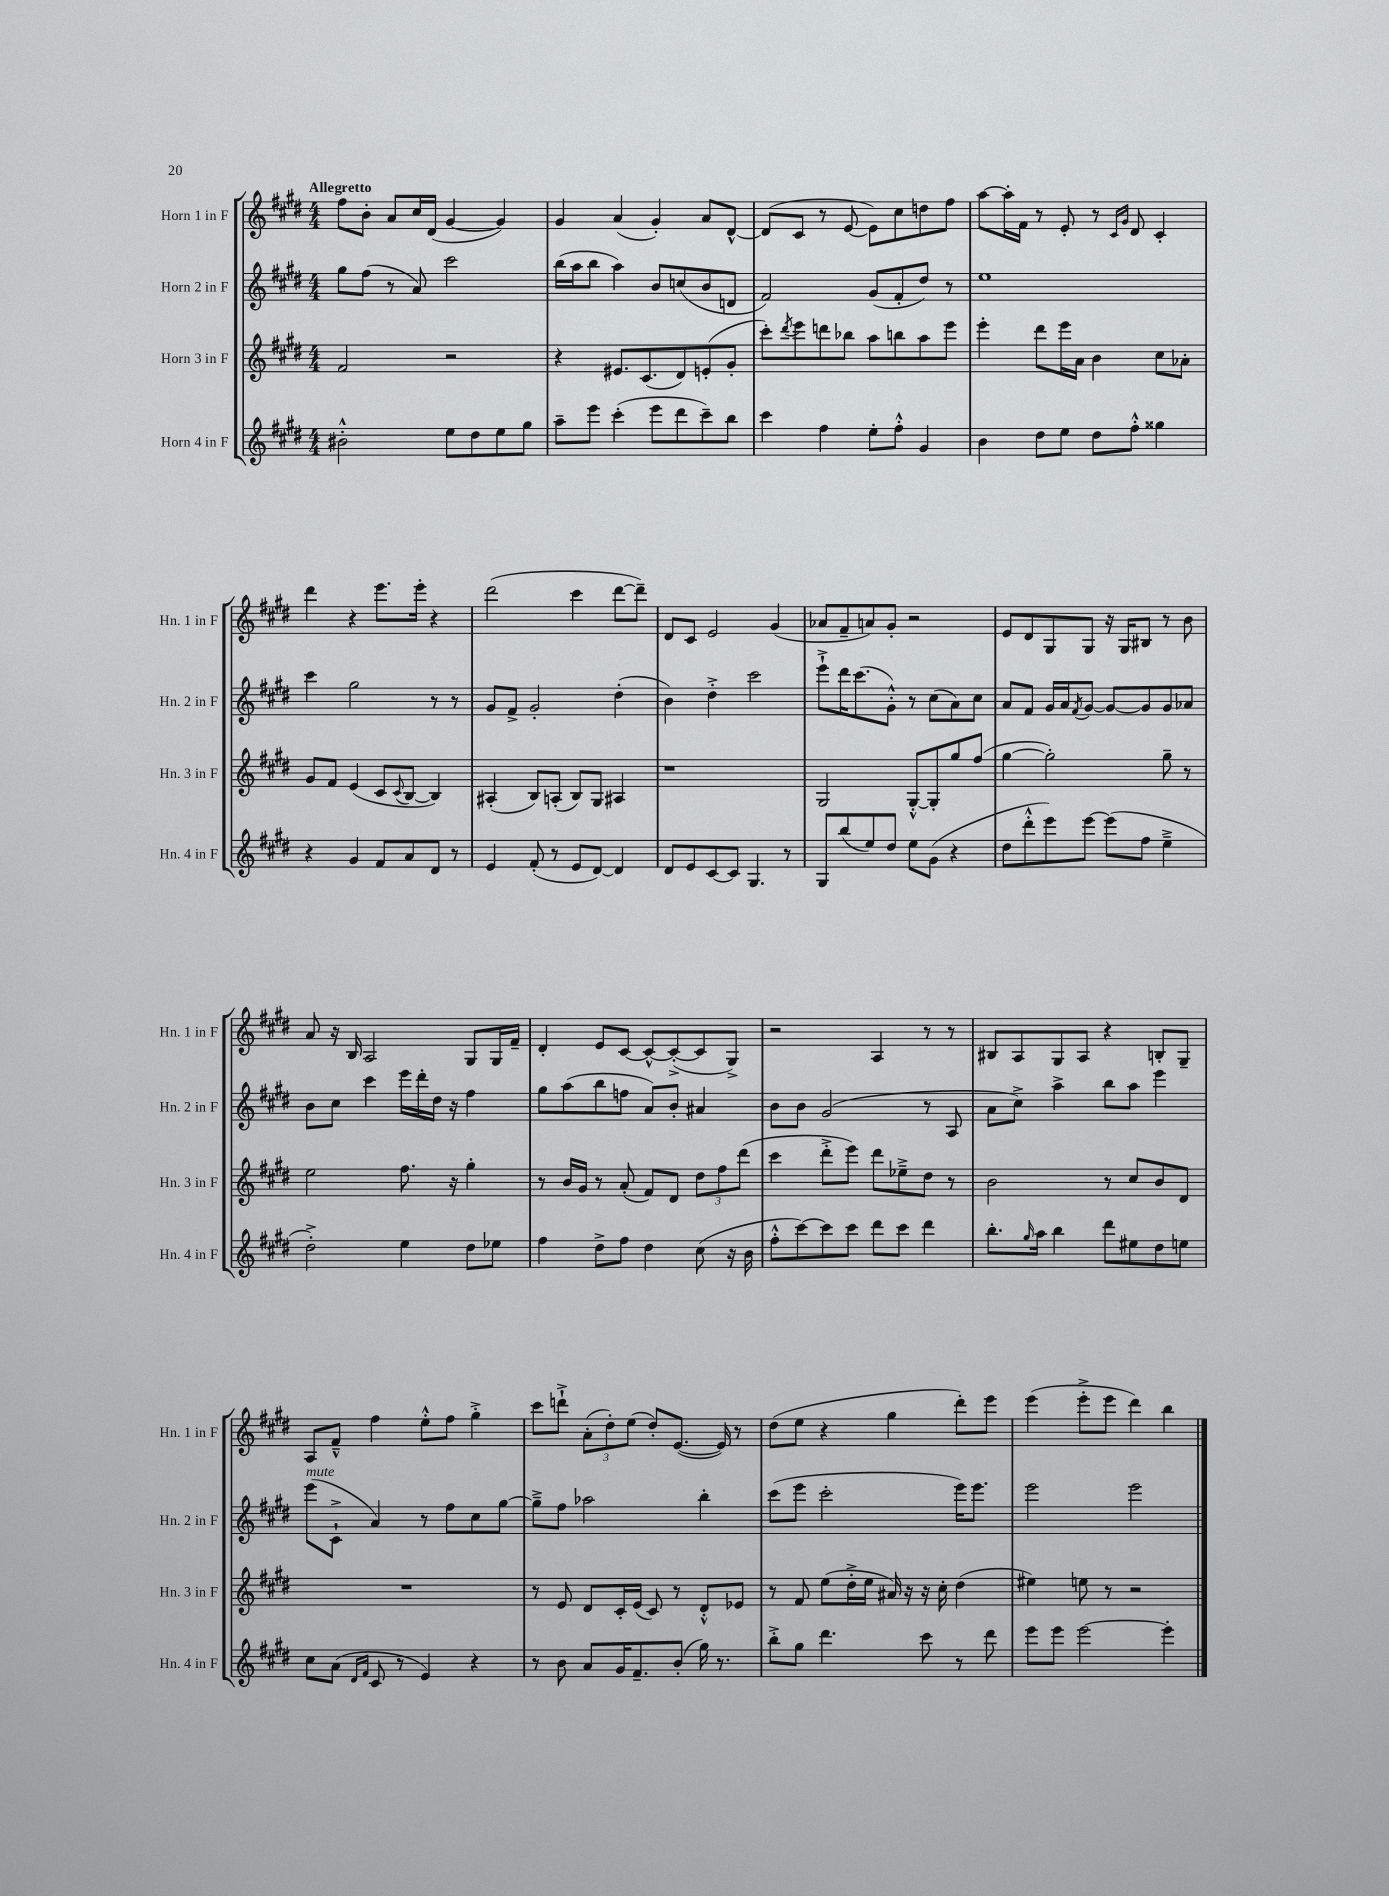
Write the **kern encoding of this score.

**kern	**kern	**kern	**kern
*part4	*part3	*part2	*part1
*staff4	*staff3	*staff2	*staff1
*I"Horn 4 in F	*I"Horn 3 in F	*I"Horn 2 in F	*I"Horn 1 in F
*I'Hn. 4 in F	*I'Hn. 3 in F	*I'Hn. 2 in F	*I'Hn. 1 in F
*clefG2	*clefG2	*clefG2	*clefG2
*k[f#c#g#d#]	*k[f#c#g#d#]	*k[f#c#g#d#]	*k[f#c#g#d#]
*M4/4	*M4/4	*M4/4	*M4/4
=1	=1	=1	=1
!	!	!	!LO:TX:a:B:t=Allegretto
2b#X'^^\	2f#/	8gg#\L	8ff#\L
.	.	(8ff#\J	8b'\J
.	.	8r	8a/L
.	.	8a/)	16cc#/L
.	.	.	(16d#/JJ
8ee\L	2r	2ccc#\	[4g#/
8dd#\	.	.	.
8ee\	.	.	4g#/])
8gg#\J	.	.	.
=2	=2	=2	=2
8aa~\L	4r	(16bb\LL	4g#/
.	.	16aa\J	.
8eee\J	.	8bb\J	.
(4ccc#'\	8.e#X/L	4aa\)	(4a/
.	(8.c#/	.	.
8eee\L	.	8b/L	4g#'/)
8ddd#\	8d#/)	(8ccn/	.
8ccc#~\)	(8en'/	8b/	8a/L
8bb\J	8g#'/J	8dn/J	[8d#^^/J
=3	=3	=3	=3
4ccc#\	8ccc#'\L)	2f#/)	(8d#/L]
.	8qddd#/	.	.
.	8eee\	.	8c#/J
4ff#\	8dddn\	.	8r
.	8bb-X\J	.	[8e/
8ee'\L	8aa\L	(8g#/L	8e\L])
8ff#'^^\J	8bbn\	8f#'/	8cc#\
4g#/	8aa\	8dd#/J)	8ddn\
.	8eee\J	8r	8ff#\J
=4	=4	=4	=4
4b\	4eee'\	1ee	[8aa\L
.	.	.	16aa'\L]
.	.	.	16f#\JJ
8dd#\L	8ddd#\L	.	8r
8ee\J	16eee\L	.	8e'/
.	16a\JJ	.	.
8dd#\L	4b\	.	8r
.	.	.	16qqc#/LL
.	.	.	16qqg#/JJ
8ff#'^^\J	.	.	8d#/
4gg##X\	8cc#\L	.	4c#'/
.	8a-X'\J	.	.
!!LO:LB:g=z
=5	=5	=5	=5
4r	8g#/L	4ccc#\	4ddd#\
.	8f#/J	.	.
4g#/	(4e/	2gg#\	4r
8f#/L	8c#/L	.	8.eee\L
.	8qqc#/	.	.
8a/	[8B/J	.	.
.	.	.	16eee'\Jk
8d#/J	4B/])	8r	4r
8r	.	8r	.
=6	=6	=6	=6
4e/	(4A#X'/	8g#/L	(2ddd#\
.	.	8f#^/J	.
(8f#'/	8B/L)	2g#'/	.
8r	(8An'/J	.	.
8e/L	8B/L)	.	4ccc#\
[8d#/J)	8G#/J	.	.
4d#/]	4A#X/	(4dd#'\	[8ddd#\L
.	.	.	8ddd#~\J])
=7	=7	=7	=7
8d#/L	1r	4b\)	8d#/L
8e/	.	.	8c#/J
[8c#/	.	4dd#'^\	2e/
8c#/J]	.	.	.
4.G#/	.	2ccc#\	.
.	.	.	(4g#/
8r	.	.	.
=8	=8	=8	=8
8G#/L	2G#/	8eee`^\L	8a-X/L
(8bb/	.	16ddd#\K	8f#~/
.	.	(8.ccc#\	.
8ee/)	.	.	8an/)
8dd#/J	.	8g#'^^\J)	8g#'/J
8ee\L	[8G#'^^/L	8r	2r
(8g#\J	8G#'/]	(8cc#\L	.
4r	8gg#/	8a\)	.
.	(8ff#/J	8cc#\J	.
=9	=9	=9	=9
8dd#\L	[4gg#\	8a/L	8e/L
8ddd#'^^\	.	8f#/J	8d#/
8eee\)	2gg#'\])	16g#/LL	8G#/
.	.	16a/J	.
.	.	8qf#/	.
[8eee\J	.	[8g#/J	8G#/J
(8eee\L]	.	8g#/L_	16r
.	.	.	16G#/KL
8ff#\J	.	8g#/]	8B#X/J
4ee~^\	8gg#~\	8g#/	8r
.	8r	8a-X/J	8b\
!!LO:LB:g=z
=10	=10	=10	=10
2dd#'^\)	2ee\	8b\L	8a/
.	.	8cc#\J	16r
.	.	.	16B/
.	.	4ccc#\	2A/
4ee\	8.ff#\	16eee\LL	.
.	.	16ddd#'\	.
.	.	16dd#\JJ	.
.	16r	16r	.
8dd#\L	4gg#'\	4ff#\	8G#/L
8ee-X\J	.	.	16G#/L
.	.	.	16f#~/JJ
=11	=11	=11	=11
4ff#\	8r	8gg#\L	4d#'/
.	16b/LL	(8aa\	.
.	16g#/JJ	.	.
8dd#^\L	8r	8bb\	8e/L
8ff#\J	(8a'/	8ffn\J	[8c#/J
4dd#\	8f#/L)	8a/L)	8c#^^/L_
.	8d#/J	8b'/J	(8c#'^/_
(8cc#\	12dd#\L	4a#X/	8c#/]
.	12ff#\	.	.
16r	.	.	8G#^/J)
.	(12ddd#\J	.	.
16b\	.	.	.
=12	=12	=12	=12
8ff#'^^\L	4ccc#\	8b\L	2r
[8ccc#\)	.	8b\J	.
8ccc#\]	8ddd#'^\L	(2g#/	.
8ccc#\J	8eee\J)	.	.
8ddd#\L	8ddd#\L	.	4A/
8ccc#\J	8ee-X~^\	.	.
4ddd#\	8dd#\J	8r	8r
.	8r	8A/	8r
=13	=13	=13	=13
8.bb'\L	2b\	8a\L	8B#X/L
.	.	8cc#^\J)	8A/
16qqgg#/	.	.	.
16aa\Jk	.	.	.
4bb\	.	4aa^\	8G#/
.	.	.	8A/J
8ddd#\L	8r	8bb\L	4r
8ee#X\	8cc#/L	8aa\J	.
8dd#\	8b/	4eee\	8Bn'/L
8een\J	8d#/J	.	8G#~/J
!!LO:LB:g=z
=14	=14	=14	=14
!	!	!LO:TX:a:i:t=mute	!
8cc#\L	1r	(8eee\L	8A/L
(8a\J	.	8c#`^\J	8f#~^^/J
16qqd#/LL	.	.	.
16qqf#/JJ	.	.	.
8c#/	.	4a/)	4ff#\
8r	.	.	.
4e/)	.	8r	8ee'^^\L
.	.	8ff#\L	8ff#\J
4r	.	8cc#\	4gg#'^\
.	.	[8gg#\J	.
=15	=15	=15	=15
8r	8r	8gg#~^\L]	8ccc#\L
8b\	8e/	8ff#\J	8dddn`^\J
8a/L	8d#/L	2aa-X\	(12a'\L
.	.	.	12dd#'\)
16g#/K	16c#'/L	.	.
.	.	.	(12ee\J
8.f#~/	(16e/JJ	.	.
.	8c#/)	.	8dd#'/L)
(8b'/J	8r	.	([8.e/J
16gg#\)	8d#'^^/L	4bb'\	.
8.r	.	.	16e/])
.	8e-X/J	.	8r
=16	=16	=16	=16
8bb'^\L	8r	(8ccc#\L	(8dd#\L
8gg#\J	8f#/	8eee\J	8ee\J
4.ddd#\	(8ee\L	2ccc#'\	4r
.	16dd#'^\L	.	.
.	16ee\JJ	.	.
.	16a#X/)	.	4gg#\
.	16r	.	.
8ccc#\	16r	.	.
.	16cc#'\	.	.
8r	(4dd#\	16eee\KL)	8ddd#'\L)
.	.	8.eee\J	.
8ddd#\	.	.	8eee\J
=17	=17	=17	=17
8eee\L	4ee#X\)	2eee\	(4eee\
8eee\J	.	.	.
[2eee\	8een\	.	8eee'^\L
.	8r	.	8eee\J
.	2r	2eee\	4ddd#\)
4eee'\]	.	.	4bb\
==	==	==	==
*-	*-	*-	*-
